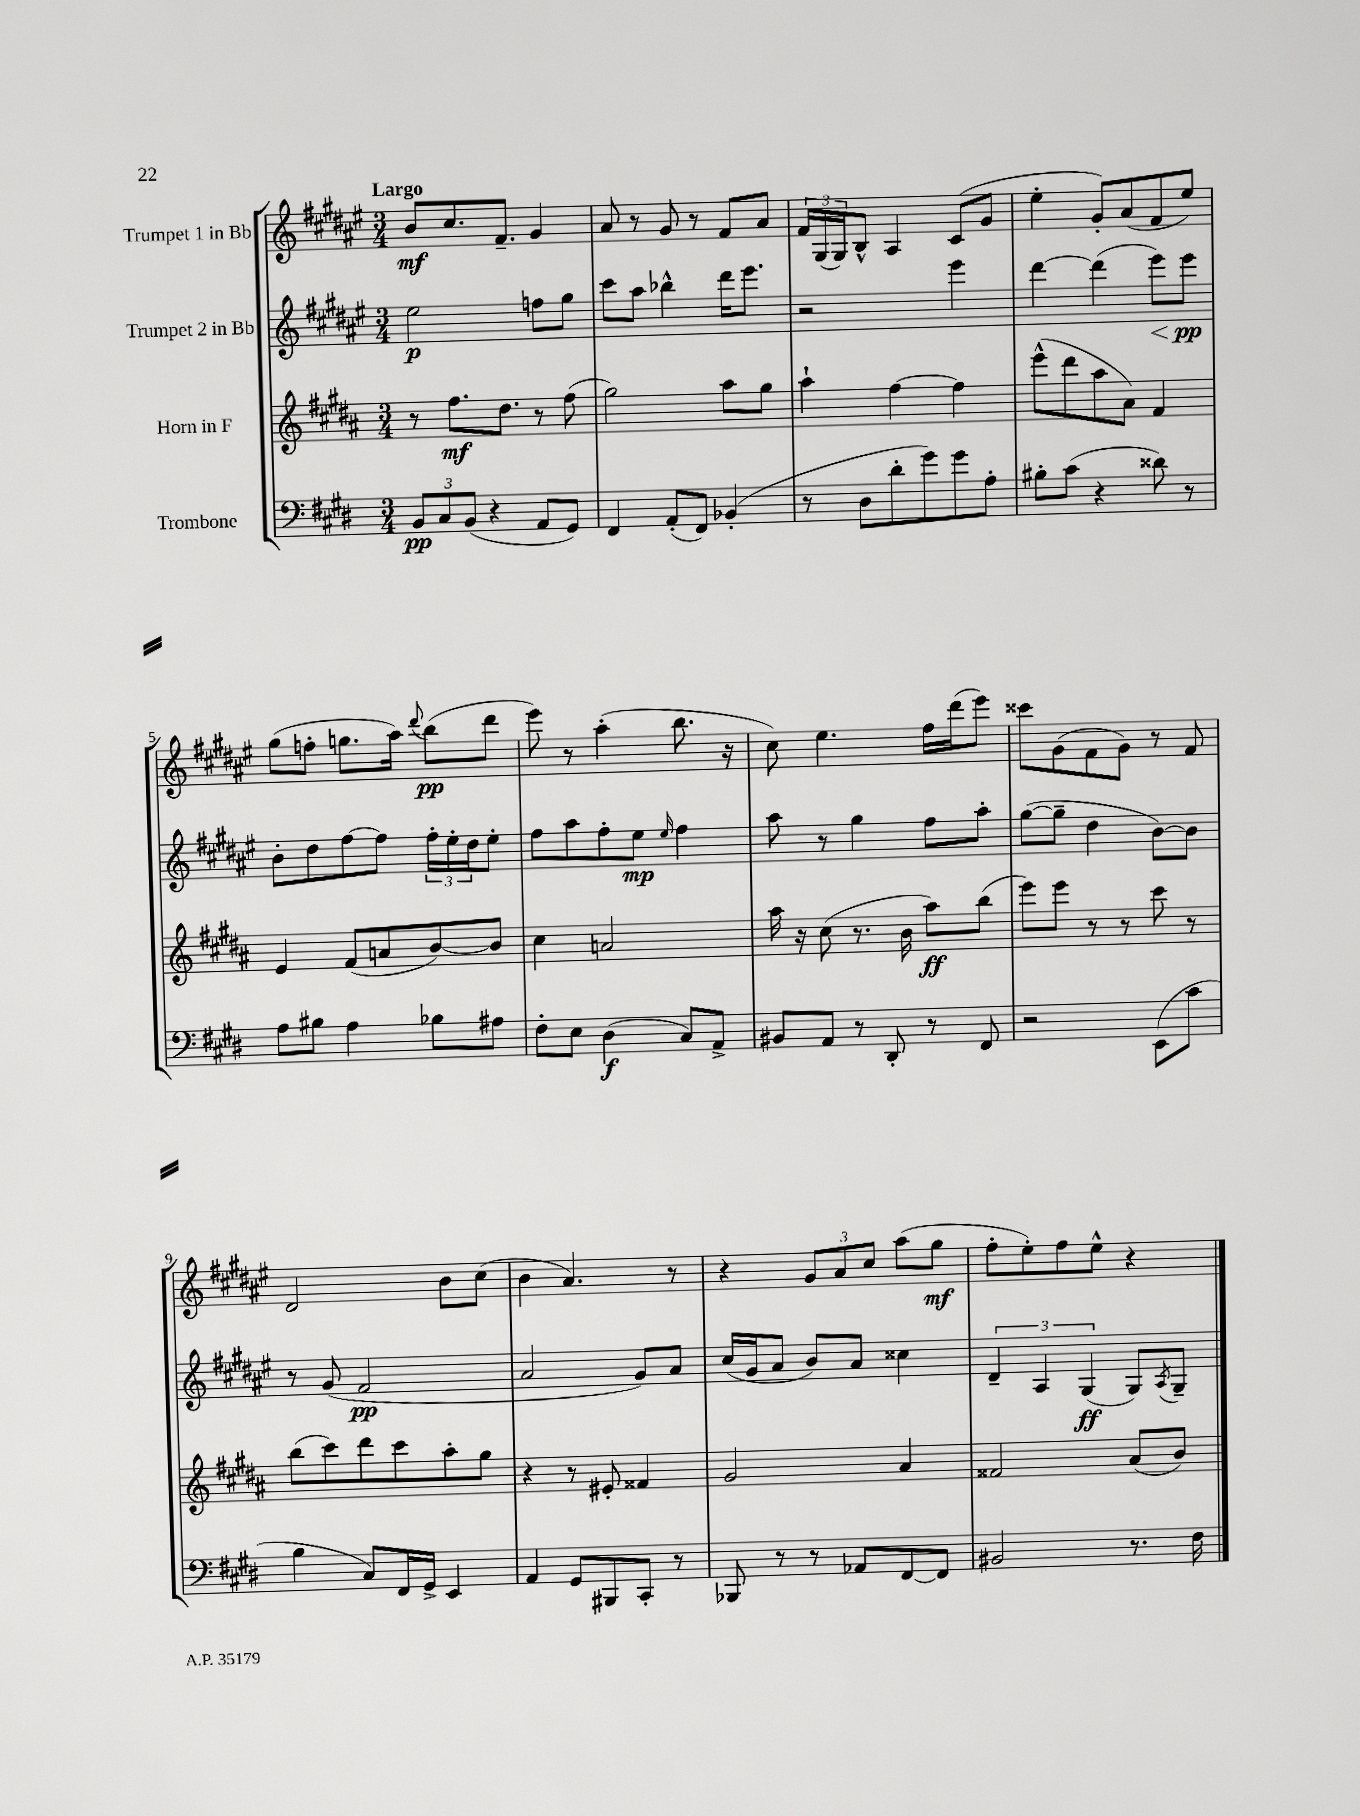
<<
\new StaffGroup <<
\new Staff = "s0" \with { instrumentName = "Trumpet 1 in Bb" } {
    \clef treble \key fis \major \numericTimeSignature \time 3/4 \tempo "Largo"
    b'8\mf cis''8. fis'8.-- gis'4 |
    ais'8 r8 gis'8 r8 fis'8 ais'8 |
    \tuplet 3/2 { fis'16 gis16( gis16) } b8-^ ais4 cis'8( gis'8 |
    eis''4-. gis'8-.) ais'8( fis'8 eis''8) |
    gis''8( f''8-. g''8. ais''16) \appoggiatura { dis'''8 } b''8\pp( dis'''8 |
    eis'''8) r8 ais''4-.( b''8. r16 |
    cis''8) eis''4. fis''16 dis'''16( eis'''8) |
    cisis'''8 gis'8( fis'8 gis'8) r8 fis'8 |
    dis'2 b'8 cis''8( |
    b'4 ais'4.) r8 |
    r4 \tuplet 3/2 { gis'8 ais'8 cis''8 } ais''8( gis''8\mf |
    fis''8-. eis''8-.) fis''8 eis''8-^ r4 \bar "|." |
}
\new Staff = "s1" \with { instrumentName = "Trumpet 2 in Bb" } {
    \clef treble \key fis \major \numericTimeSignature \time 3/4
    eis''2\p f''8 gis''8 |
    cis'''8 ais''8 bes''4-^ dis'''16 eis'''8. |
    r2 eis'''4 |
    dis'''4~ dis'''4( eis'''8\<) eis'''8\pp\! |
    b'8-. dis''8 fis''8~ fis''8 \tuplet 3/2 { fis''16-. eis''16-. dis''16 } eis''8-. |
    fis''8 ais''8 fis''8-. eis''8\mp \grace { eis''16 } fis''4 |
    ais''8 r8 gis''4 fis''8 ais''8-. |
    gis''8~( gis''8-- dis''4 b'8~) b'8 |
    r8 gis'8( fis'2\pp |
    ais'2 gis'8) ais'8 |
    cis''16( gis'16 ais'8 b'8) ais'8 cisis''4 |
    \tuplet 3/2 { dis'4-- ais4 gis4\ff( } gis8) \acciaccatura { ais8 } gis8-- \bar "|." |
}
\new Staff = "s2" \with { instrumentName = "Horn in F" } {
    \clef treble \key b \major \numericTimeSignature \time 3/4
    r8 fis''8.\mf dis''8. r8 fis''8( |
    gis''2) ais''8 gis''8 |
    ais''4-! fis''4~ fis''4 |
    e'''8-^( dis'''8 ais''8 ais'8) fis'4 |
    e'4 fis'8( a'8 b'8~) b'8 |
    cis''4 a'2 |
    ais''16 r16 cis''8( r8. b'16 ais''8\ff) b''8( |
    e'''8) e'''8 r8 r8 cis'''8 r8 |
    b''8( cis'''8) dis'''8 cis'''8 ais''8-. gis''8 |
    r4 r8 eis'8-. fisis'4 |
    gis'2 ais'4 |
    fisis'2 ais'8( b'8) \bar "|." |
}
\new Staff = "s3" \with { instrumentName = "Trombone" } {
    \clef bass \key e \major \numericTimeSignature \time 3/4
    \tuplet 3/2 { b,8\pp cis8 b,8( } r4 a,8 gis,8) |
    fis,4 a,8-.( fis,8) bes,4-.( |
    r8 dis8 dis'8-. gis'8) gis'8 a8-. |
    bis8-. cis'8( r4 disis'8) r8 |
    a8 bis8 a4 bes8 ais8 |
    fis8-. e8 dis4\f( cis8) a,8-> |
    bis,8 a,8 r8 dis,8-. r8 fis,8 |
    r2 e,8( cis'8 |
    b4 cis8) fis,16 gis,16-> e,4 |
    a,4 gis,8 bis,,8 cis,8-. r8 |
    bes,,8 r8 r8 aes,8 fis,8~ fis,8 |
    bis,2 r8. fis16 \bar "|." |
}
>>
>>
